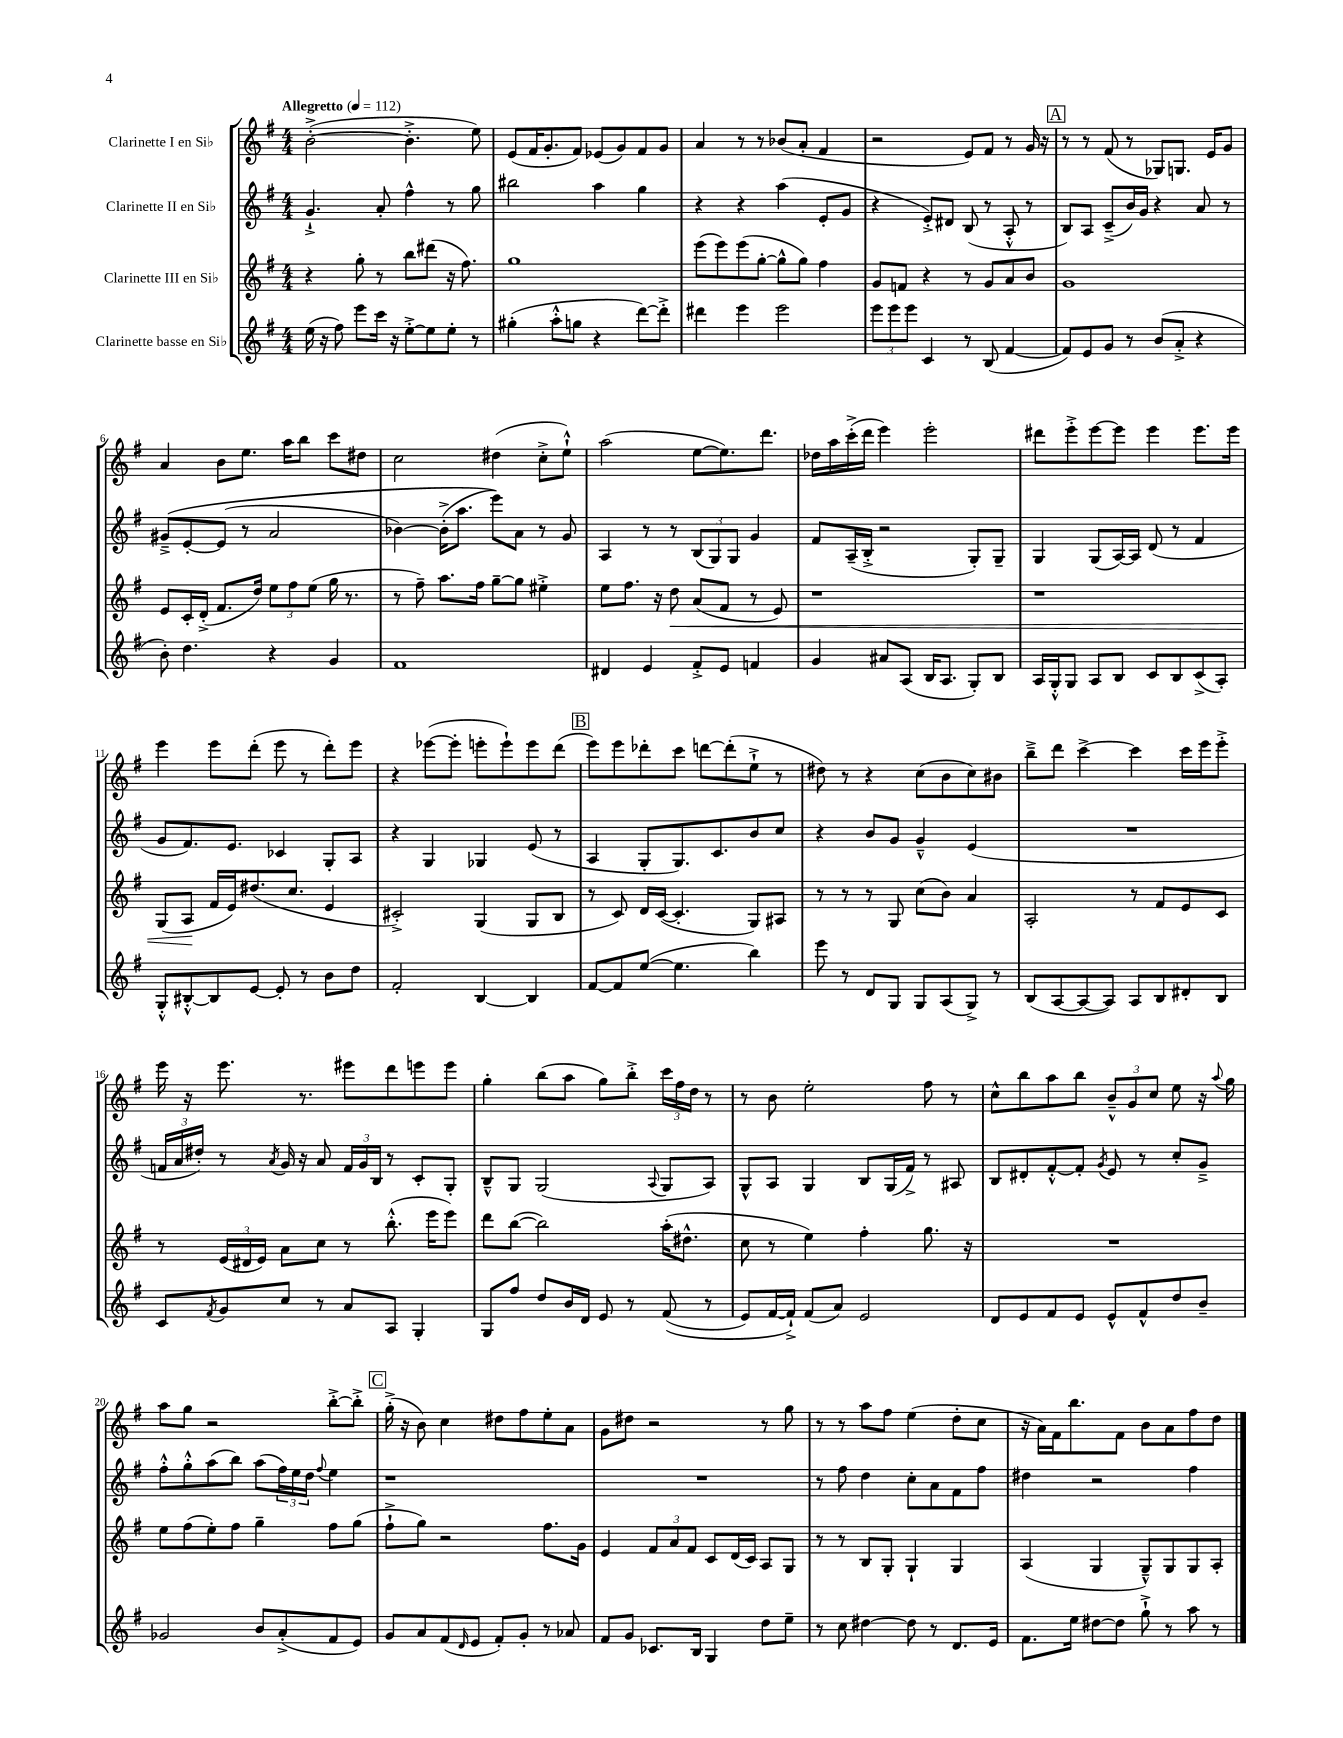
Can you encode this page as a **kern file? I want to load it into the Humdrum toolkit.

**kern	**kern	**dynam	**kern	**kern
*part4	*part3	*part3	*part2	*part1
*staff4	*staff3	*staff3	*staff2	*staff1
*I"Clarinette basse en Si♭	*I"Clarinette III en Si♭	*	*I"Clarinette II en Si♭	*I"Clarinette I en Si♭
*clefG2	*clefG2	*	*clefG2	*clefG2
*k[f#]	*k[f#]	*	*k[f#]	*k[f#]
*M4/4	*M4/4	*	*M4/4	*M4/4
*MM112	*MM112	*	*MM112	*MM112
=1	=1	=1	=1	=1
!	!	!	!	!LO:TX:a:B:t=Allegretto
(16ee\	4r	.	4.g`^/	([2b'^\
16r	.	.	.	.
8ff#\)	.	.	.	.
8eee\L	8gg'\	.	.	.
16ccc\Jk	8r	.	8a'/	.
16r	.	.	.	.
[8ee'^\L	8bb\L	.	4ff#^^\	4.b'^\]
8ee\]	(8ddd#X\J	.	.	.
8ee'\J	16r	.	8r	.
.	8.ff#\)	.	.	.
8r	.	.	8gg\	8ee\)
=2	=2	=2	=2	=2
(4gg#X'\	1gg	.	2bb#X\	(8e/L
.	.	.	.	16f#/K
.	.	.	.	8.g'/
8aa'^^\L	.	.	.	.
8ggn\J	.	.	.	8f#/J)
4r	.	.	4aa\	(8e-X/L
.	.	.	.	8g/)
[8ddd\L)	.	.	4gg\	8f#/
8ddd'^\J]	.	.	.	8g/J
=3	=3	=3	=3	=3
4ddd#X\	(8eee\L	.	4r	4a/
.	8eee\)	.	.	.
4eee\	(8eee\	.	4r	8r
.	[8gg'\J	.	.	8r
2eee\	8gg^^\L]	.	(4aa\	(8b-X/L
.	8gg\J)	.	.	8a'/J
.	4ff#\	.	8e'/L	4f#/
.	.	.	8g/J	.
=4	=4	=4	=4	=4
12eee\L	8g/L	.	4r	2r
12eee\	.	.	.	.
.	8fn/J	.	.	.
12eee\J	.	.	.	.
4c/	4r	.	8e'^/L)	.
.	.	.	8d#X/J	.
8r	8r	.	(8B/	8e/L)
(8B/	8g/L	.	8r	8f#/J
[4f#/	8a/	.	8A'^^/	8r
.	8b/J	.	8r	16g/
.	.	.	.	16r
!!LO:REH:place=s1:t=A
=5	=5	=5	=5	=5
8f#/L])	1g	.	8B/L)	8r
8e/	.	.	8A/J	8r
8g/J	.	.	(8c~^/L	(8f#/
8r	.	.	16b/L)	8r
.	.	.	16g/JJ	.
(8b/L	.	.	4r	8G-X/L)
8a'^/J	.	.	.	8.Gn/J
4r	.	.	8a/	.
.	.	.	.	16e/KL
.	.	.	8r	8g/J
!!LO:LB:g=z
=6	=6	=6	=6	=6
8b'\)	8e/L	.	(8g#X~^/L	4a/
4.dd\	16c'/L	.	[8e'/	.
.	(16d'^/JJ	.	.	.
.	8.f#/L	.	(8e/J]	8b\L
.	.	.	8r	8.ee\J
.	16dd/Jk)	.	.	.
4r	12ee\L	.	2a/	.
.	.	.	.	16aa\KL
.	12ff#\	.	.	.
.	.	.	.	8bb\J
.	(12ee\J	.	.	.
4g/	16gg\	.	.	8ccc\L
.	8.r	.	.	.
.	.	.	.	8dd#X\J
=7	=7	=7	=7	=7
1f#	8r	.	[4b-X\)	2cc\
.	8ff#~\)	.	.	.
.	8.aa\L	.	(16b-'^\KL]	.
.	.	.	8.aa\J	.
.	16ff#\Jk	.	.	.
.	[8gg~\L	.	8eee\L))	(4dd#X\
.	8gg\J]	.	8a\J	.
.	4ee#X'^\	.	8r	8cc'^\L
.	.	.	8g/	8ee`^^\J)
=8	=8	=8	=8	=8
4d#X/	8ee\L	.	4A/	(2aa\
.	8.ff#\J	.	.	.
4e/	.	.	8r	.
.	16r	.	.	.
!	!	!LO:HP:b	!	!
.	8dd\	<	8r	.
8f#'^/L	(8a/L	.	(12B/L	[8ee\L
.	.	.	12G/)	.
8e/J	8f#/J	.	.	8.ee\])
.	.	.	12G/J	.
4fn/	8r	.	4g/	.
.	.	.	.	8.ddd\J
.	8e/)	.	.	.
=9	=9	=9	=9	=9
4g/	1r	.	8f#/L	16dd-X\LL
.	.	.	.	16aa\
.	.	.	(16A~/L	(16ccc'^\
.	.	.	16B'^/JJ	16ddd\JJ
8a#X/L	.	.	2r	4eee\)
(8A/J	.	.	.	.
16B/KL	.	.	.	2eee'\
8.A/J	.	.	.	.
8G'/L)	.	.	8G'/L)	.
8B/J	.	.	8G~/J	.
=10	=10	=10	=10	=10
16A/LL	1r	.	4G/	8ddd#X\L
16G'^^/J	.	.	.	.
8G/J	.	.	.	8eee'^\
8A/L	.	.	(8G/L	[8eee\
8B/J	.	.	[16A/L)	8eee\J]
.	.	.	16A/JJ]	.
8c/L	.	.	(8d/	4eee\
8B/	.	.	8r	.
(8c^/	.	.	4f#/	8.eee\L
8A'/J)	.	.	.	.
.	.	.	.	16eee\Jk
!!LO:LB:g=z
=11	=11	=11	=11	=11
8G'^^/L	(8G/L	.	8g/L	4eee\
[8B#X'^^/	8A/J	.	8.f#/)	.
8B#/]	16f#/LL	[	.	8eee\L
.	16e/J)	.	8.e/J	.
[8e/J	(8.dd#X/	.	.	(8ddd'\J
8e'/]	.	.	4c-X/	8eee\
.	8.cc/J	.	.	.
8r	.	.	.	8r
8b\L	4e/	.	8G'/L	8ddd'\L)
8dd\J	.	.	8A/J	8eee\J
=12	=12	=12	=12	=12
2f#'/	2c#X'^/)	.	4r	4r
.	.	.	4G/	([8eee-X\L
.	.	.	.	8eee-'\J]
[4B/	(4G/	.	4G-X/	8eeen'\L
.	.	.	.	8eee`\)
4B/]	8G/L	.	(8e/	8eee\
.	8B/J	.	8r	(8ddd\J
!!LO:REH:place=s1:t=B
=13	=13	=13	=13	=13
[8f#/L	8r	.	4A/	8eee\L)
8f#/]	8c/)	.	.	8eee\
([8ee/J	16d/LL	.	8G'/L	8ddd-X'\
.	([16c/JJ	.	.	.
4.ee\]	4.c'/]	.	8.G/)	8ccc\J
.	.	.	.	[8dddn\L
.	.	.	8.c/	.
.	.	.	.	(8ddd'\]
4bb\)	8G/L)	.	8b/	8ee`^\J
.	8A#X/J	.	8cc/J	8r
=14	=14	=14	=14	=14
8eee\	8r	.	4r	8dd#X\)
8r	8r	.	.	8r
8d/L	8r	.	8b/L	4r
8G/J	8G/	.	8g/J	.
8G/L	(8cc\L	.	4g~^^/	(8cc\L
(8A/	8b\J)	.	.	8b\
8G^/J)	4a/	.	(4e/	8cc\)
8r	.	.	.	8b#X\J
=15	=15	=15	=15	=15
(8B/L	2A'/	.	1r	8bb~^\L
[8A/	.	.	.	8ddd\J
8A/_	.	.	.	[4ccc^\
8A/J])	.	.	.	.
8A/L	8r	.	.	4ccc\]
8B/	8f#/L	.	.	.
8d#X'/	8e/	.	.	16ccc\LL
.	.	.	.	16eee\J
8B/J	8c/J	.	.	8eee'^\J
!!LO:LB:g=z
=16	=16	=16	=16	=16
8c/L	8r	.	24fn/LL	16eee\
.	.	.	24a/	.
.	.	.	.	16r
.	.	.	24dd#X'/JJ)	.
8qf#/	.	.	.	.
8g/	(24e/LL	.	8r	8.eee\
.	24d#X/	.	.	.
.	24e/JJ)	.	.	.
.	.	.	8qa/	.
8cc/J	8a\L	.	16g/	.
.	.	.	16r	8.r
8r	8cc\J	.	8a/	.
8a/L	8r	.	24f/LL	8eee#X\L
.	.	.	24g/	.
.	.	.	24B/JJ	.
8A/J	(8.bb'^^\	.	8r	8ddd\
4G'/	.	.	8c'/L	8eeen\
.	16eee\KL	.	.	.
.	8eee\J)	.	8G'/J	8eee\J
=17	=17	=17	=17	=17
8G/L	8ddd\L	.	8B~^^/L	4gg'\
8ff#/J	([8bb\J	.	8G/J	.
8dd/L	2bb\])	.	(2G/	(8bb\L
16b/L	.	.	.	8aa\J
16d/JJ	.	.	.	.
8e/	.	.	.	8gg\L)
8r	.	.	.	8bb'^\J
.	.	.	8qqA/	.
((8f#/	(16aa'\KL	.	8G/L	24ccc\LL
.	.	.	.	24ff#\
.	8.dd#X^^\J	.	.	.
.	.	.	.	24dd\JJ
8r	.	.	8A/J)	8r
=18	=18	=18	=18	=18
8e/L)	8cc\	.	8G^^/L	8r
[16f#/L	8r	.	8A/J	8b\
16f#`^/JJ])	.	.	.	.
(8f#/L	4ee\)	.	4G/	2ee'\
8a/J)	.	.	.	.
2e/	4ff#'\	.	8B/L	.
.	.	.	(16G/L	.
.	.	.	16f#^/JJ)	.
.	8.gg\	.	8r	8ff#\
.	.	.	8A#X/	8r
.	16r	.	.	.
=19	=19	=19	=19	=19
8d/L	1r	.	8B/L	8cc^^\L
8e/	.	.	8d#X'/	8bb\
8f#/	.	.	[8f#'^^/	8aa\
8e/J	.	.	8f#'/J]	8bb\J
.	.	.	8qg/	.
8e^^/L	.	.	8e/	12b~^^/L
.	.	.	.	12g/
8f#^^/	.	.	8r	.
.	.	.	.	12cc/J
8dd/	.	.	8cc'/L	8ee\
8b~/J	.	.	8g~^/J	16r
.	.	.	.	8qqaa/
.	.	.	.	16gg\
!!LO:LB:g=z
=20	=20	=20	=20	=20
2g-X/	8ee\L	.	8ff#'^^\L	8aa\L
.	(8ff#\	.	8gg'^^\	8gg\J
.	8ee'\)	.	(8aa\	2r
.	8ff#\J	.	8bb\J)	.
8b/L	4gg~\	.	(8aa\L	.
(8a'^/	.	.	24ff#\L)	.
.	.	.	24ee\	.
.	.	.	24dd\JJ	.
.	.	.	8qqff#/	.
8f#/	8ff#\L	.	4ee\	[8bb'^\L
8e/J)	(8gg\J	.	.	8bb'^\J]
!!LO:REH:place=s1:t=C
=21	=21	=21	=21	=21
8g/L	8ff#`^\L	.	1r	(16gg'^\
.	.	.	.	16r
8a/	8gg\J)	.	.	8b\)
(8f#/	2r	.	.	4cc\
16qqd/	.	.	.	.
8e/J	.	.	.	.
8f#'/L)	.	.	.	8dd#X\L
8g'/J	.	.	.	8ff#\
8r	8.ff#\L	.	.	8ee'\
8a-X/	.	.	.	8a\J
.	16g\Jk	.	.	.
=22	=22	=22	=22	=22
8f#/L	4e/	.	1r	8g\L
8g/J	.	.	.	8dd#X\J
8.c-X/L	12f#/L	.	.	2r
.	12a/	.	.	.
.	12f#/J	.	.	.
16B/Jk	.	.	.	.
4G/	8c/L	.	.	.
.	(16d/L	.	.	.
.	16c/JJ)	.	.	.
8dd\L	8A/L	.	.	8r
8ee~\J	8G/J	.	.	8gg\
=23	=23	=23	=23	=23
8r	8r	.	8r	8r
8cc\	8r	.	8ff#\	8r
[4dd#X\	8B/L	.	4dd\	8aa\L
.	8G'/J	.	.	8ff#\J
8dd#\]	4G`/	.	8cc'\L	(4ee\
8r	.	.	8a\	.
8.d/L	4G/	.	8f#\	8dd'\L
.	.	.	8ff#\J	8cc\J
16e/Jk	.	.	.	.
=24	=24	=24	=24	=24
8.f#\L	(4A/	.	4dd#X\	16r
.	.	.	.	16a\LL)
.	.	.	.	16f#\J
16ee\Jk	.	.	.	8.bb\
[8dd#X\L	4G/	.	2r	.
8dd#\J]	.	.	.	8f#\J
8gg`^\	8G~^^/L)	.	.	8b\L
8r	8G/	.	.	8a\
8aa\	8G/	.	4ff#\	8ff#\
8r	8A'/J	.	.	8dd\J
==	==	==	==	==
*-	*-	*-	*-	*-
